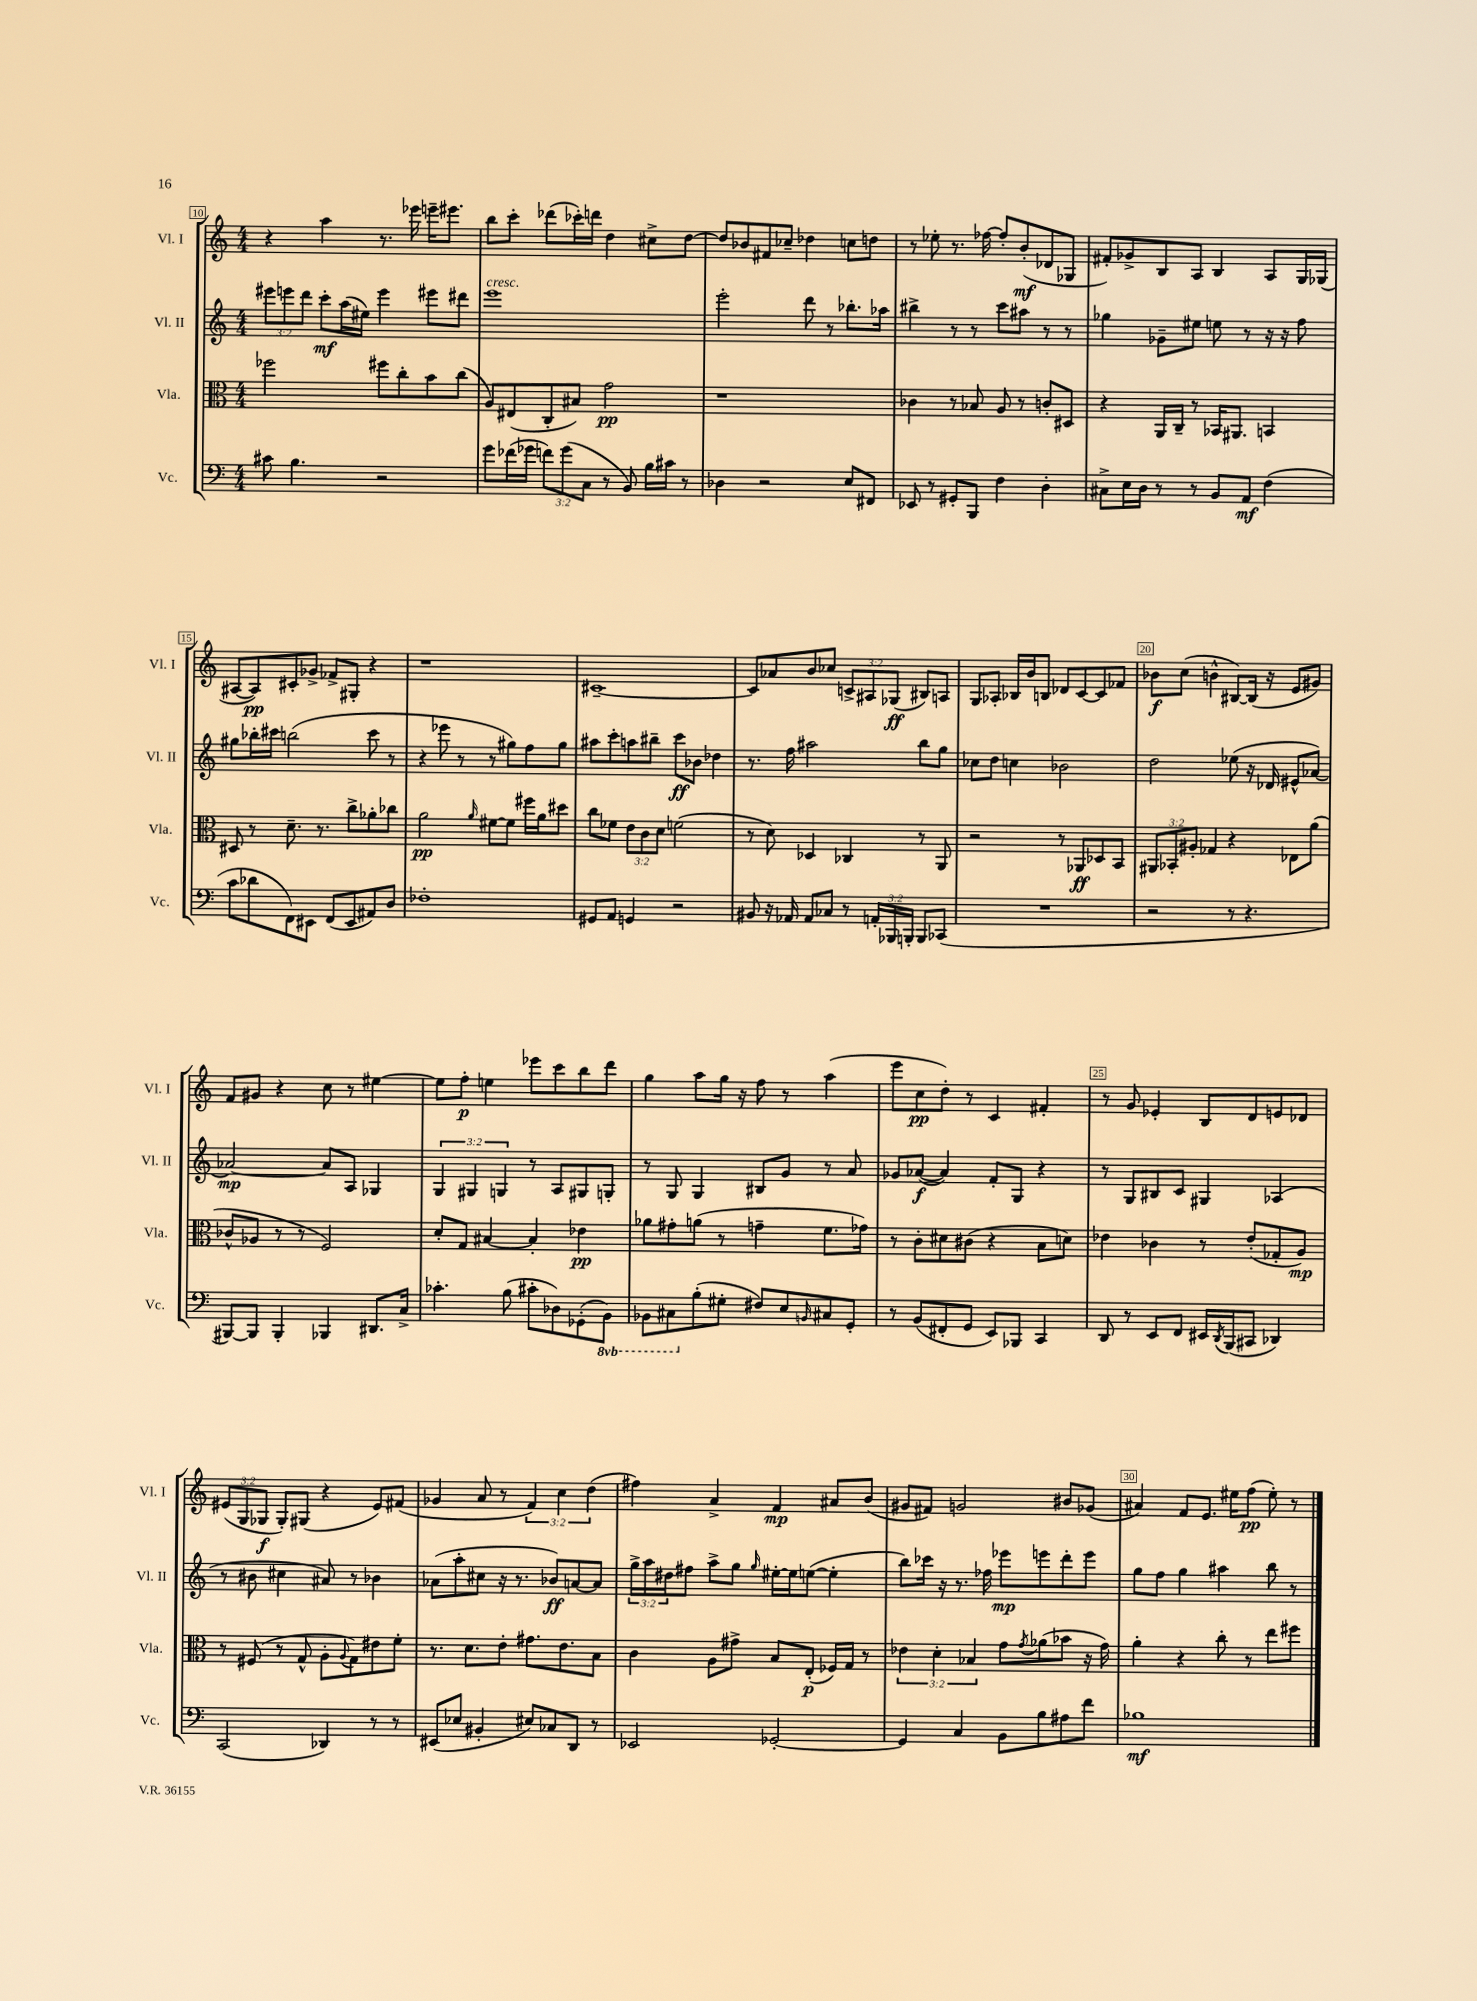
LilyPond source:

<<
\new StaffGroup <<
\new Staff = "s0" \with { instrumentName = "Vl. I" shortInstrumentName = "Vl. I" } {
    \clef treble \key c \major \numericTimeSignature \time 4/4 \override Staff.TupletNumber.text = #tuplet-number::calc-fraction-text
    r4 a''4 r8. ees'''16 e'''16-- eis'''8. |
    b''8 c'''8-. des'''8( ces'''16-.) d'''16 d''4 cis''8-> d''8~ |
    d''8 bes'8 fis'8 ces''8-- des''4 c''8 d''8 |
    r8 ees''8-. r8. fes''16~ fes''8-. b'8-.\mf( des'8 ges8 |
    fis'8-.) ges'8-> b8 a8 b4 a8 g16 ges16( |
    ais8~ ais8\pp) cis'8-. ges'8-> fes'8-> gis8-. r4 |
    r1 |
    cis'1~-- |
    cis'8 aes'8 b'8 ces''8 \tuplet 3/2 { c'8-> ais8 ges8\ff( } bis8) a8 |
    g8 aes8-. bes16 b'16 b8 des'8 c'8~ c'8 fes'8 |
    bes'8\f c''8( b'4-^ bis8~) bis16( r16 e'8 gis'8) |
    f'8 gis'8 r4 c''8 r8 eis''4~ |
    eis''8 f''8-.\p e''4 ees'''8 c'''8 b''8 d'''8 |
    g''4 a''8 g''16 r16 f''8 r8 a''4( |
    e'''8 c''8\pp d''8-.) r8 c'4 fis'4-. |
    r8 g'8 ees'4-. b8 d'8 e'8 des'8 |
    \tuplet 3/2 { eis'8( g8 ges8\f } ges8-.) gis8( r4 eis'8) fis'8( |
    ges'4 a'8 r8 \tuplet 3/2 { f'4) c''4 d''4( } |
    fis''4) a'4-> f'4\mp ais'8 b'8( |
    gis'8 fis'8) g'2 bis'8 ges'8( |
    ais'4) f'8 e'8. eis''16 f''8\pp( eis''8-.) r8 \bar "|." |
}
\new Staff = "s1" \with { instrumentName = "Vl. II" shortInstrumentName = "Vl. II" } {
    \clef treble \key c \major \numericTimeSignature \time 4/4 \override Staff.TupletNumber.text = #tuplet-number::calc-fraction-text
    \tuplet 3/2 { eis'''8 e'''8 d'''8 } c'''8-.\mf a''16( eis''16) e'''4 eis'''8 dis'''8 |
    e'''1^\markup { \italic "cresc." } |
    e'''2-. d'''8 r8 bes''8.-. aes''16 |
    bis''4-> r8 r8 c'''8 ais''8 r8 r8 |
    ges''4 ges'8-- eis''8 e''8 r8 r16 r16 f''8 |
    gis''8 bes''16-. cis'''16 b''2( cis'''8 r8 |
    r4 ees'''8 r8 r8 gis''8) f''8 gis''8 |
    ais''8 c'''8-. a''8 bis''8-- c'''8\ff bes'8 des''4 |
    r8. f''16 ais''2 b''8 g''8 |
    ces''8 d''8 c''4 bes'2 |
    d''2 ees''8( r16 des'16 eis'8-^ aes'8~) |
    aes'2~\mp aes'8 a8 ges4 |
    \tuplet 3/2 { g4 gis4 g4 } r8 a8 gis8 g8-. |
    r8 g8 g4 bis8 g'8 r8 a'8 |
    ges'8 aes'8~\f( aes'4) f'8-. g8 r4 |
    r8 g8 bis8 c'8 gis4 aes4( |
    r8 bis'8 cis''4 ais'8) r8 bes'4 |
    aes'8( a''8-. cis''8 r16 r8. bes'8\ff) a'8~ a'8 |
    \tuplet 3/2 { g''16-> a''16 dis''16 } fis''8 a''8-> g''8 \grace { g''16 } eis''16~-. eis''16 e''8~( e''4-. |
    b''8) ces'''16 r16 r8. fes''16 ees'''8\mp e'''8 d'''8-. e'''8 |
    g''8 f''8 g''4 ais''4 b''8 r8 \bar "|." |
}
\new Staff = "s2" \with { instrumentName = "Vla." shortInstrumentName = "Vla." } {
    \clef alto \key c \major \numericTimeSignature \time 4/4 \override Staff.TupletNumber.text = #tuplet-number::calc-fraction-text
    fes''2 fis''8 c''8-. b'8 c''8( |
    a8) eis8( c8-. bis8) g'2\pp |
    r1 |
    ces'4 r8 bes8 a8 r8 c'8-. dis8 |
    r4 a,16 c16-- r8 bes,16 ais,8. b,4 |
    dis8 r8 d'8.-- r8. c''8-> aes'8-. ces''8 |
    a'2\pp \grace { a'16 } fis'8~ fis'8 fis''16 a'16 dis''8 |
    c''8 fes'8 \tuplet 3/2 { e'8 c'8 d'8 } f'2( |
    r8 d'8) des4 ces4 r8 a,8 |
    r2 r8 aes,8\ff des8 b,8 |
    \tuplet 3/2 { ais,8 bes,8-. ais8-. } ges4 r4 ees8 a'8( |
    ces'8-^ aes8 r8 r8 f2) |
    d'8-. g8 bis4~ bis4-. ees'4\pp |
    aes'8 gis'8-. a'8( r8 g'4-- f'8. ges'16) |
    r8 c'8-. dis'8 cis'8( r4 b8 d'8) |
    ees'4 ces'4 r8 ees'8-.( ges8-. a8\mp) |
    r8 fis8( r8 g8-^ a8-. \appoggiatura { a8 } g8) eis'8 f'8-. |
    r8. d'8. e'8-. gis'8. e'8. b8 |
    c'4 a8 gis'8-> b8 e8-.\p( fes16) g16 r8 |
    \tuplet 3/2 { ees'4 d'4-. bes4 } g'8 \acciaccatura { g'8 } aes'8( bes'8 r16 g'16) |
    a'4-. r4 c''8-. r8 e''8 fis''8 \bar "|." |
}
\new Staff = "s3" \with { instrumentName = "Vc." shortInstrumentName = "Vc." } {
    \clef bass \key c \major \numericTimeSignature \time 4/4 \override Staff.TupletNumber.text = #tuplet-number::calc-fraction-text \set Staff.ottavationMarkups = #ottavation-simple-ordinals
    cis'8 b4. r2 |
    g'8 fes'16( ges'16 \tuplet 3/2 { f'8) ges'8( c8 } r8 b,8) b16 cis'16 r8 |
    des4 r2 e8 fis,8 |
    ees,8 r8 gis,8-. b,,8 f4 d4-. |
    cis8-> e16 d16 r8 r8 b,8 a,8\mf f4( |
    c'8 des'8 f,8) eis,8 f,8( eis,8 ais,8) d8 |
    fes1-. |
    gis,8 a,8 g,4 r2 |
    bis,8 r16 aes,16 aes,8 ces8 r8 \tuplet 3/2 { a,16-. bes,,16 b,,16-. } b,,8 ces,8( |
    R1 |
    r2 r8 r4. |
    bis,,8~) bis,,8 bis,,4-. bes,,4 dis,8. c16-> |
    ces'4.-. b8( cis'8-. des8) ges,8-.( \ottava #-1 b,,8) |
    bes,,8 cis,8 \ottava #0 b8-.( gis8-. fis8) e8 \grace { b,!16 } cis8 g,8-. |
    r8 b,8( fis,8-. g,8 e,8) bes,,8 c,4 |
    d,8 r8 e,8 f,8 eis,16 \acciaccatura { d,8 } b,,16( cis,8 des,4) |
    c,2( des,4) r8 r8 |
    eis,8( ees8 bis,4-. eis8) ces8 d,8 r8 |
    ees,2 ges,2~-. |
    ges,4 c4 b,8 b8 ais8 f'8 |
    bes1\mf \bar "|." |
}
>>
>>
\layout { \context { \Score currentBarNumber = #10 \override BarNumber.break-visibility = ##(#f #t #t) barNumberVisibility = #(every-nth-bar-number-visible 5) \override BarNumber.stencil = #(make-stencil-boxer 0.1 0.3 ly:text-interface::print) } }
